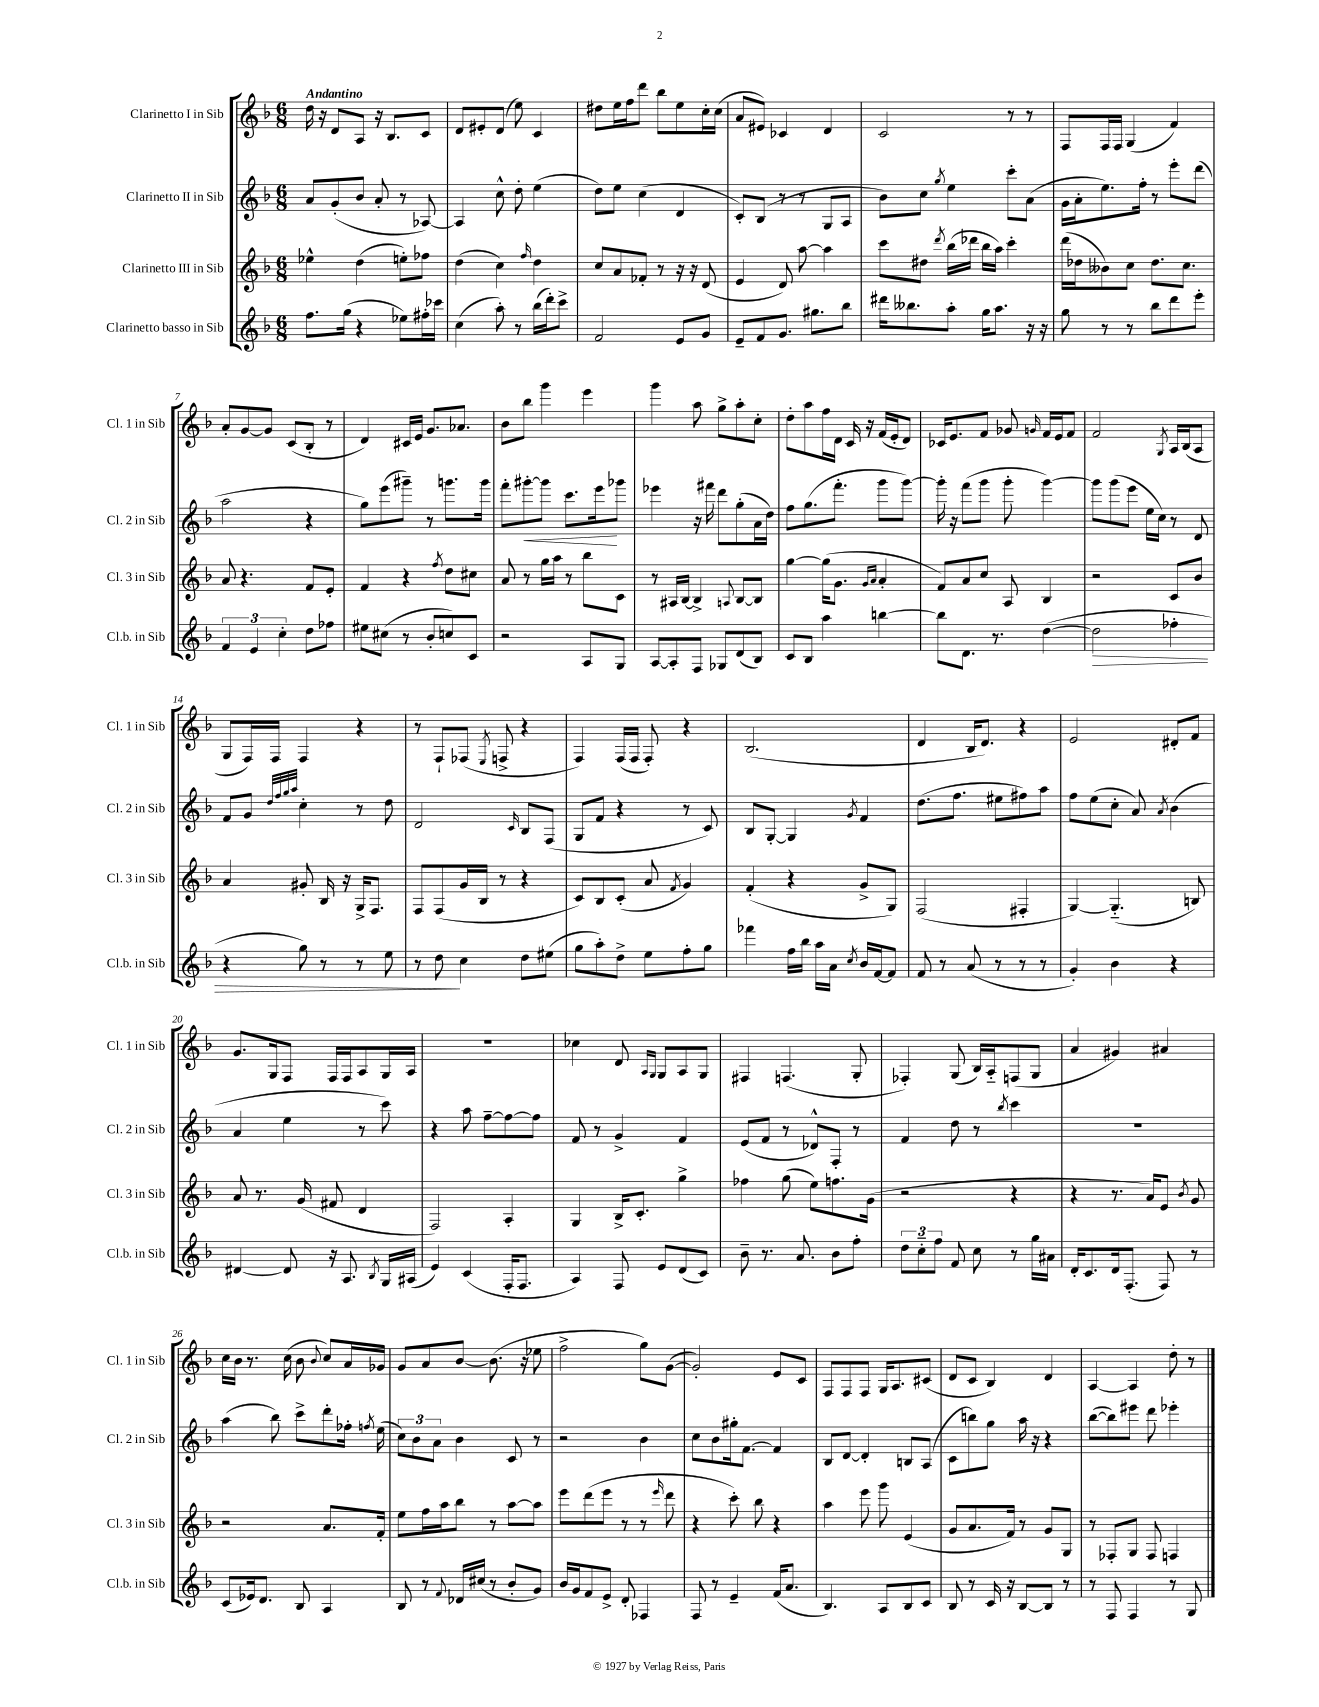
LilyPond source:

<<
\new StaffGroup <<
\new Staff = "s0" \with { instrumentName = "Clarinetto I in Sib" shortInstrumentName = "Cl. 1 in Sib" } {
    \clef treble \key f \major \numericTimeSignature \time 6/8 \tempo "Andantino"
    \autoBeamOff d''16 r16 d'8[ a8] r16 bes8.[ c'8] |
    d'8[ eis'8-. d'8]( e''8) c'4 |
    dis''8[ e''16 f''16 d'''8] bes''8[ e''8 c''16-. c''16]( |
    a'8[ eis'8]) ces'4 d'4 |
    c'2 r8 r8 |
    f8[ f16 f16] g4( f'4) |
    a'8[-. g'8~ g'8] c'8[( bes8]-. r8 |
    d'4) cis'16[ e'16] g'8.[ aes'8.] |
    bes'8[ bes''8] g'''4 e'''4 |
    g'''4 a''8 g''8[-> a''8-. c''8]-. |
    d''8[-. a''8 f''16 d'16] c'16 r16 f'16[( e'16-. d'8]) |
    ces'16[ e'8. f'8] ges'8 \grace { g'16 } f'16[ e'16 f'8] |
    f'2 \acciaccatura { g8 } a16[ bes16( a8] |
    g8[ f16) f16] f4 r4 |
    r8 f8[-! fes8]( \acciaccatura { e8 } f8-> r4 |
    f4) f16[( f16] f8-.) r4 |
    bes2.( |
    d'4 bes16[ d'8.]) r4 |
    e'2 dis'8[-. f'8] |
    g'8.[ g16 f8] f16[ f16 a8 g16 a16] |
    R2. |
    ces''4 d'8 \grace { a16[ g16] } g8[ a8 g8] |
    fis4 f4.( g8-. |
    fes4-.) g8( bes16[) a16-_ f8( g8] |
    a'4 gis'4) ais'4 |
    c''16[ bes'16] r8. c''16( bes'8 \appoggiatura { bes'8 } c''8[) a'16 ges'16] |
    g'8[ a'8 bes'8]~ bes'8.( r16 ees''8 |
    f''2-> g''8[) g'8]~( |
    g'2-.) e'8[ c'8] |
    f8[ f8 f8] g16[ a8. cis'8]( |
    d'8[ c'8] bes4) d'4 |
    a4~ a4 d''8-. r8 \bar "|." |
}
\new Staff = "s1" \with { instrumentName = "Clarinetto II in Sib" shortInstrumentName = "Cl. 2 in Sib" } {
    \clef treble \key f \major \numericTimeSignature \time 6/8
    \autoBeamOff a'8[ g'8-.( bes'8] a'8-. r8 aes8~) |
    aes4 c''8-^ d''8-. e''4( |
    d''8[) e''8] c''4( d'4 |
    c'8[-.) bes8]( r8 r8 g8[ a8] |
    bes'8[) c''8] \acciaccatura { g''8 } e''4 c'''8[-. a'8]( |
    g'16[ a'16-. e''8.) f''16]-. r8 e'''8[-. d'''8]( |
    a''2 r4 |
    g''8[) e'''8( gis'''8]--) r8 g'''8.[ g'''16] |
    f'''8[-. gis'''8~-.\< gis'''8] c'''8.[ e'''16\! ges'''8] |
    ees'''4 r16 fis'''16 d'''8[ g''8-.( a'16 d''16]) |
    f''8[ g''8.( f'''8.]-. g'''8[ g'''8]~) |
    g'''16-. r16 f'''8[( g'''8] g'''8-. g'''4~) |
    g'''8[ g'''8( e'''8] e''16[ c''16]) r8 d'8 |
    f'8[ g'8] \grace { d''32[ f''32 g''32 a''32] } c''4-. r8 d''8 |
    d'2 \grace { c'16 } bes8[ f8]( |
    g8[ f'8] r4 r8 c'8) |
    bes8[ g8]~-. g4 \acciaccatura { g'8 } f'4 |
    d''8.[( f''8.] eis''8[ fis''8) a''8] |
    f''8[ e''8( c''8]-. a'8) \acciaccatura { a'8 } bes'4( |
    a'4 e''4 r8 c'''8) |
    r4 a''8 f''8[~-- f''8~ f''8] |
    f'8 r8 g'4-> f'4 |
    e'8[( f'8] r8 des'8[-^) f8]-. r8 |
    f'4 d''8 r8 \acciaccatura { bes''8 } c'''4 |
    R2. |
    a''4( bes''8) c'''8[-> d'''8-. fes''16]-. \acciaccatura { f''8 } e''16( |
    \tuplet 3/2 { c''8[) bes'8 a'8] } bes'4 c'8 r8 |
    r2 bes'4 |
    c''8[ bes'8 gis''16-. f'8.]~ f'4 |
    bes8[ d'8]~ d'4-. b8[ a8]( |
    c'8[ b''8) g''8] a''16 r16 r4 |
    bes''8[~( bes''8) eis'''8] d'''8 ees'''4-. \bar "|." |
}
\new Staff = "s2" \with { instrumentName = "Clarinetto III in Sib" shortInstrumentName = "Cl. 3 in Sib" } {
    \clef treble \key f \major \numericTimeSignature \time 6/8
    \autoBeamOff ees''4-^ d''4( e''8[-.) fes''8] |
    d''4( c''4) \grace { f''16 } d''4 |
    c''8[ a'8 fes'8]-. r8 r16 r16 d'8( |
    e'4 d'8) a''8~ a''4 |
    c'''8[ dis''8] \acciaccatura { d'''8 } bes''16[( des'''16] bes''16[ a''16]) c'''4-. |
    d'''16[( des''16 beses'8) c''8] des''8.[ c''8.] |
    a'8 r4. f'8[ e'8]-. |
    f'4 r4 \acciaccatura { f''8 } d''8[ cis''8] |
    a'8 r8 g''16[ a''16] r8 bes''8[ c'8] |
    r8 ais16[ bes16]~ bes4-> \appoggiatura { a8 } bes8[~ bes8] |
    g''4~ g''16[( g'8.] \grace { g'16[ a'16] } a'4-. |
    f'8[) a'8 c''8] a8 bes4 |
    r2 c'8[ bes'8] |
    a'4 gis'8-. bes16 r16 g16[-> f8.] |
    f8[ f8( g'16 bes16] r8 r4 |
    c'8[) bes8 c'8]-.( a'8 \acciaccatura { f'8 } g'4) |
    f'4-.( r4 g'8[-> g8]) |
    f2( fis4-. |
    g4~) g4.-_( b8) |
    a'8 r8. g'16( fis'8 d'4 |
    f2) a4-. |
    g4 bes16[-> c'8.]-. g''4-> |
    fes''4 g''8( e''8[) f''8. g'16]( |
    r2 r4 |
    r4 r8. a'16[) e'8] \acciaccatura { bes'8 } g'8 |
    r2 a'8.[ f'16]-. |
    e''8[ f''16 a''16 bes''8] r8 a''8[~ a''8] |
    e'''8[ d'''8( e'''8] r8 r8 \grace { e'''16 } d'''8 |
    r4 c'''8-.) bes''8 r4 |
    a''4 e'''8 g'''8 e'4( |
    g'8[ a'8. f'16]) r8 g'8[ g8] |
    r8 fes8[-. g8] fes8 f4 \bar "|." |
}
\new Staff = "s3" \with { instrumentName = "Clarinetto basso in Sib" shortInstrumentName = "Cl.b. in Sib" } {
    \clef treble \key f \major \numericTimeSignature \time 6/8
    \autoBeamOff f''8.[ g''16]( r4 ees''8[) fis''16-. ces'''16] |
    c''4( a''8-.) r8 bes''16[( d'''16-.) c'''8]-> |
    f'2 e'8[ g'8] |
    e'8[-- f'8 g'8.] gis''8.[ bes''8] |
    dis'''16[ beses''8. a''8]-. g''16[ a''8.] r16 r16 |
    g''8 r8 r8 bes''8[ d'''8 e'''8]-. |
    \tuplet 3/2 { f'4 e'4 c''4-. } d''8[ fes''8] |
    eis''8[ cis''8]( r8 bes'8[-. c''8) c'8] |
    r2 a8[ g8] |
    a8[~ a8-. f8] ges8[ d'8( bes8]) |
    c'8[ bes8] a''4 b''4~ |
    b''8[ d'8.] r8. d''4~( |
    d''2\> fes''4-. |
    r4 g''8) r8 r8 e''8 |
    r8 d''8\! c''4 d''8[ eis''8]( |
    g''8[ a''8-.) d''8]-> e''8[ f''8-. g''8] |
    fes'''4 f''16[ bes''16] a''16[ a'16] \acciaccatura { c''8 } bes'16[ f'16~ f'8] |
    f'8 r8 a'8( r8 r8 r8 |
    g'4-.) bes'4 r4 |
    dis'4~ dis'8 r16 a8. \acciaccatura { bes8 } g16[ ais16]( |
    e'4) c'4( f16[-. f8.] |
    a4) f8 e'8[ d'8( c'8]) |
    bes'8-- r8. a'8. bes'8[ f''8]-. |
    \tuplet 3/2 { d''8[ c''8-_ f''8] } f'8 c''8 r8 g''16[ ais'16] |
    d'16[-. c'8. d'16 f8.]-.( f8) r8 |
    c'8[( ees'16) d'8.] bes8 a4 |
    bes8 r8 \appoggiatura { f'8 } des'16[ cis''16]( r8 bes'8[-. g'8]) |
    bes'16[ g'16 f'8 e'8]-> d'8-. fes4 |
    f8 r8 e'4-- f'16[( a'8.] |
    bes4.) a8[ bes8 c'8] |
    bes8 r8 c'16 r16 bes8[~ bes8] r8 |
    r8 f8 f4 r8 g8 \bar "|." |
}
>>
>>
